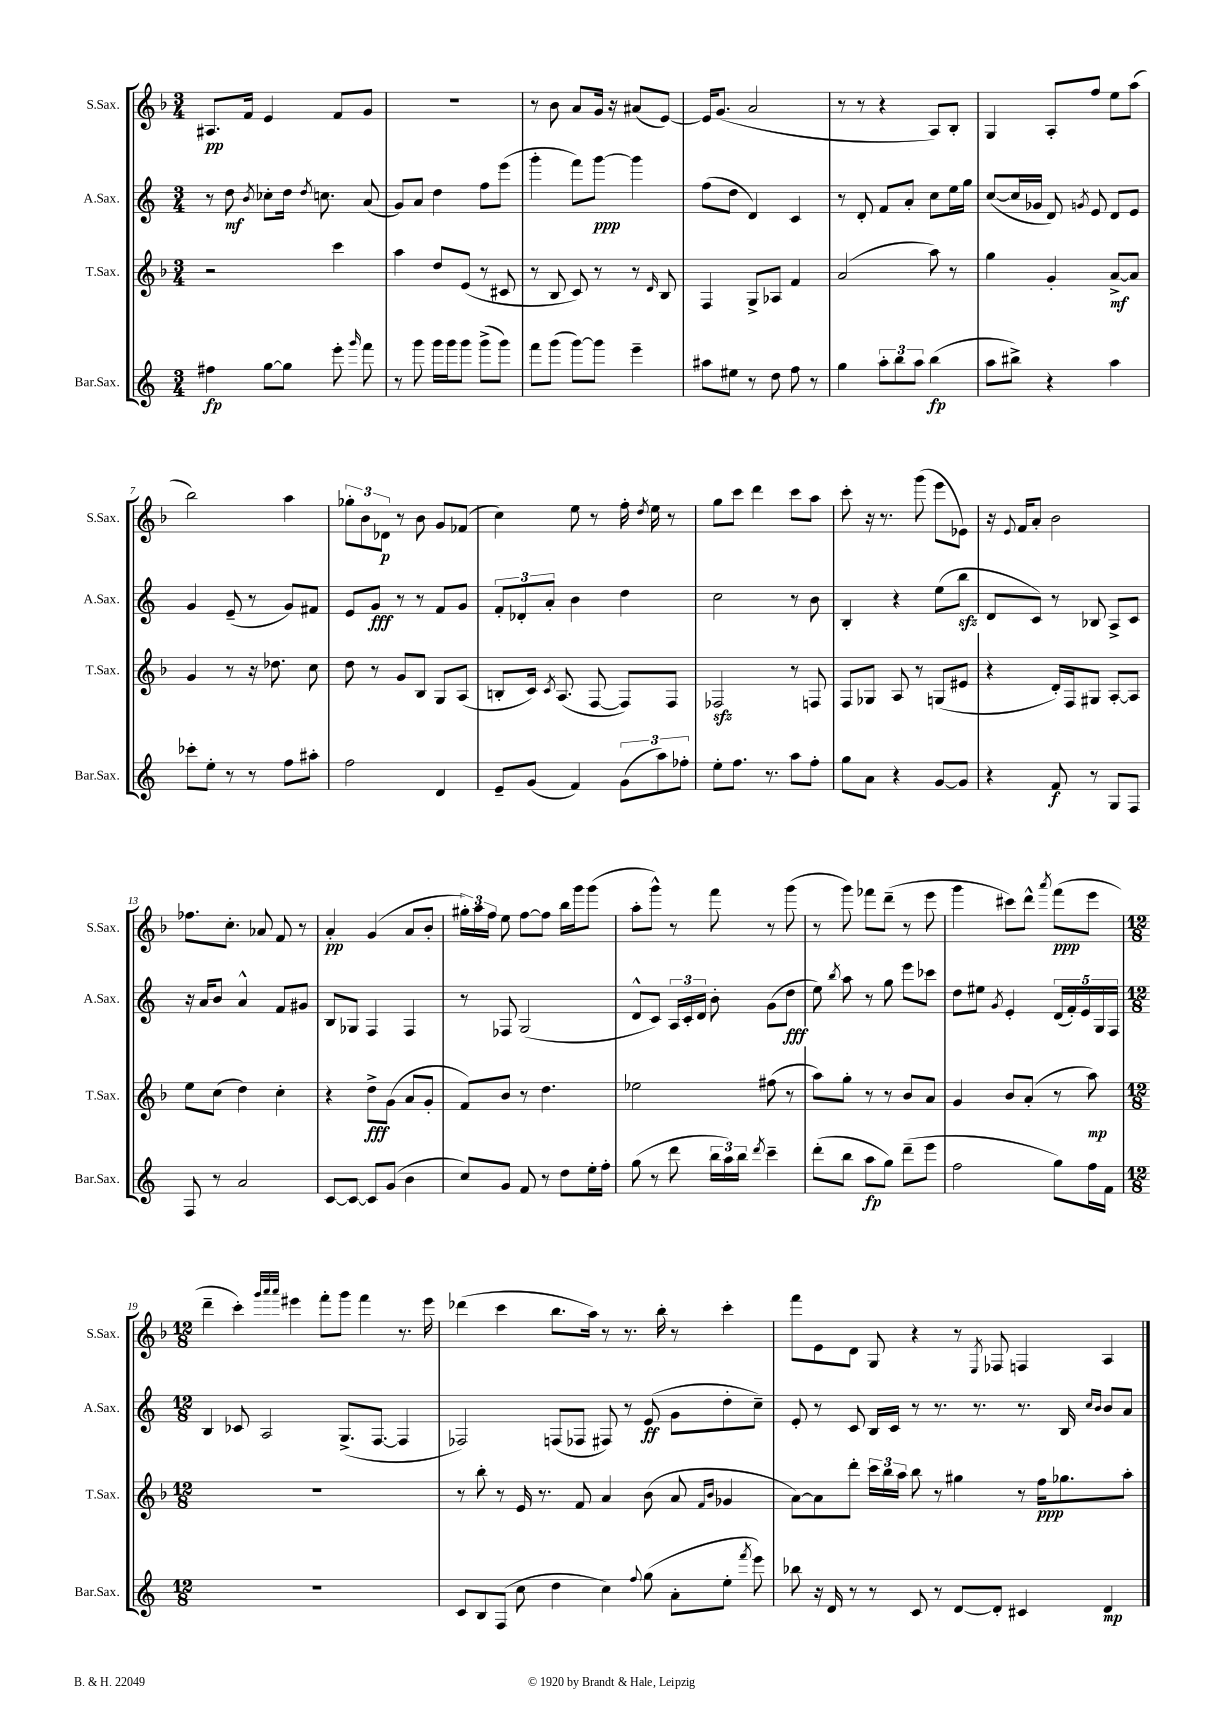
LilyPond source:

<<
\new StaffGroup <<
\new Staff = "s0" \with { instrumentName = "S.Sax." shortInstrumentName = "S.Sax." } {
    \clef treble \key f \major \numericTimeSignature \time 3/4
    \autoBeamOff ais8.[\pp f'16] e'4 f'8[ g'8] |
    R2. |
    r8 bes'8 a'8[ g'16] r16 ais'8[( e'8]~) |
    e'16[ g'8.]( a'2 |
    r8 r8 r4 a8[) bes8]-. |
    g4 a8[-. f''8] e''8[ a''8]( |
    bes''2) a''4 |
    \tuplet 3/2 { ges''8[-. bes'8 des'8]\p } r8 bes'8 g'8[ fes'8]( |
    c''4) e''8 r8 f''16-. \acciaccatura { d''8 } e''16 r8 |
    g''8[ c'''8] d'''4 c'''8[ a''8] |
    c'''8-. r16 r8. g'''8( e'''8[ ees'8]) |
    r16 \appoggiatura { e'8 } f'16[ a'8]-. bes'2 |
    fes''8.[ c''8.]-. aes'8 f'8 r8 |
    a'4-.\pp g'4( a'8[ bes'8]-. |
    \tuplet 3/2 { gis''16[-.) a''16 f''16] } e''8 f''8[~ f''8] bes''16[ g'''16 g'''8]( |
    a''8[-. g'''8]-^) r8 f'''8 r8 g'''8( |
    r8 g'''8) fes'''8[ d'''8]--( r8 e'''8 |
    g'''4 cis'''8[) d'''8]-^ \acciaccatura { a'''8 } f'''8[\ppp( e'''8] |
    \numericTimeSignature \time 12/8 d'''4-- c'''4-.) \grace { g'''32[ a'''32 a'''32] } eis'''4 f'''8[-. g'''8] f'''4 r8. eis'''16 |
    des'''4( c'''4 bes''8.[ a''16]) r8 r8. bes''16-. r8 c'''4-. |
    f'''8[ e'8 d'8] g8 r4 r8 \acciaccatura { e8 } fes8 f4 a4 \bar "|." |
}
\new Staff = "s1" \with { instrumentName = "A.Sax." shortInstrumentName = "A.Sax." } {
    \clef treble \key c \major \numericTimeSignature \time 3/4
    \autoBeamOff r8 d''8\mf \acciaccatura { b'8 } ces''8[-. d''16] \acciaccatura { d''8 } c''8. a'8( |
    g'8[) a'8] d''4 f''8[ e'''8]( |
    g'''4-. f'''8[) g'''8]~\ppp g'''4 |
    f''8[( d''8] d'4) c'4 |
    r8 d'8-. f'8[ a'8]-. c''8[ e''16 g''16] |
    c''8[~( c''16 ges'16] d'8) \acciaccatura { g'8 } e'8 d'8[ e'8] |
    g'4 e'8--( r8 g'8[) fis'8] |
    e'8[ g'8]\fff r8 r8 f'8[ g'8] |
    \tuplet 3/2 { f'8[-. des'8-. a'8]-. } b'4 d''4 |
    c''2 r8 b'8 |
    b4-. r4 e''8[( b''8]\sfz |
    d'8[ c'8]) r8 bes8 a8[-> c'8] |
    r16 a'16[ b'8] a'4-^ f'8[ gis'8] |
    b8[ ges8] f4 f4 |
    r8 fes8 g2( |
    d'8[-^ c'8]) \tuplet 3/2 { a16[ c'16-. d'16] } b'8-. g'8[( d''8]\fff |
    e''8) \acciaccatura { b''8 } a''8 r8 g''8 e'''8[ ces'''8] |
    d''8[ eis''8] \acciaccatura { g'8 } e'4-. \tuplet 5/4 { d'16[( f'16-.) e'16 g16 f16] } |
    \numericTimeSignature \time 12/8 b4 ces'8 a2 g8.[->( f8.]~ f4 |
    fes2) f8[( fes8] fis8) r8 e'8\ff( g'8[ d''8-. c''8]--) |
    e'8-. r8 c'8 b16[ c'16] r8 r8. r8. r8. b16 \grace { c''16[ b'16] } b'8[ a'8] \bar "|." |
}
\new Staff = "s2" \with { instrumentName = "T.Sax." shortInstrumentName = "T.Sax." } {
    \clef treble \key f \major \numericTimeSignature \time 3/4
    \autoBeamOff r2 c'''4 |
    a''4 d''8[ e'8]( r8 cis'8 |
    r8 bes8 c'8) r8 r8 \grace { d'16 } bes8 |
    f4 g8[-> aes8] f'4 |
    a'2( a''8) r8 |
    g''4 g'4-. a'8[~->\mf a'8] |
    g'4 r8 r16 des''8. c''8 |
    d''8 r8 g'8[ bes8] g8[ a8]( |
    b8[-. c'16]) \acciaccatura { c'8 } a8.( f8~ f8[) f8] |
    fes2\sfz r8 f8 |
    f8[ ges8] a8 r8 g8[( eis'8] |
    r4 d'16[-.) f16 gis8] a8[~-. a8] |
    e''8[ c''8]( d''4) c''4-. |
    r4 d''8[->\fff g'8]( a'8[ g'8]-. |
    f'8[) bes'8] r8 d''4. |
    ees''2 fis''8( r8 |
    a''8[) g''8]-. r8 r8 bes'8[ a'8] |
    g'4 bes'8[ a'8]-.( r8 a''8\mp) |
    \numericTimeSignature \time 12/8 R1. |
    r8 bes''8-. r8 e'16 r8. f'8 a'4 bes'8( a'8 \grace { f'16[ bes'16] } ges'4 |
    a'8[~) a'8 d'''8]-. \tuplet 3/2 { c'''16[ bes''16 a''16] } bes''8 r8 gis''4 r8 f''16[\ppp ges''8. a''8]-. \bar "|." |
}
\new Staff = "s3" \with { instrumentName = "Bar.Sax." shortInstrumentName = "Bar.Sax." } {
    \clef treble \key c \major \numericTimeSignature \time 3/4
    \autoBeamOff fis''4\fp g''8[~ g''8] e'''8-. \grace { g'''16 } f'''8 |
    r8 g'''8 g'''16[ g'''16 g'''8] g'''8[->( g'''8]) |
    f'''8[ g'''8]( g'''8[~) g'''8] e'''4-- |
    ais''8[ eis''8] r8 d''8 f''8 r8 |
    g''4 \tuplet 3/2 { a''8[-. b''8 a''8] } b''4\fp( |
    a''8[ bis''8]->) r4 a''4 |
    ces'''8[-. e''8]-. r8 r8 f''8[ ais''8]-. |
    f''2 d'4 |
    e'8[-- g'8]( f'4) \tuplet 3/2 { g'8[( a''8) fes''8]-. } |
    e''8[-. f''8.] r8. a''8[ f''8]-. |
    g''8[ a'8] r4 g'8[~ g'8] |
    r4 f'8\f r8 g8[ f8] |
    f8 r8 a'2 |
    c'8[~ c'8]~ c'8[ g'8]( b'4 |
    c''8[) g'8] f'8 r8 d''8[ e''16-. f''16]-. |
    g''8( r8 d'''8 \tuplet 3/2 { b''16[ a''16) b''16] } \acciaccatura { d'''8 } c'''4-- |
    d'''8[-.( b''8] a''8[\fp g''8]) d'''8[--( e'''8] |
    f''2 g''8[) f''16 f'16] |
    \numericTimeSignature \time 12/8 R1. |
    c'8[ b8 f8]( c''8 d''4 c''4) \appoggiatura { f''8 } g''8( a'8[-. e''8]-. \acciaccatura { f'''8 } e'''8) |
    bes''8 r16 d'16 r8 r8 c'8 r8 d'8[~ d'8]-. cis'4 d'4\mp \bar "|." |
}
>>
>>
